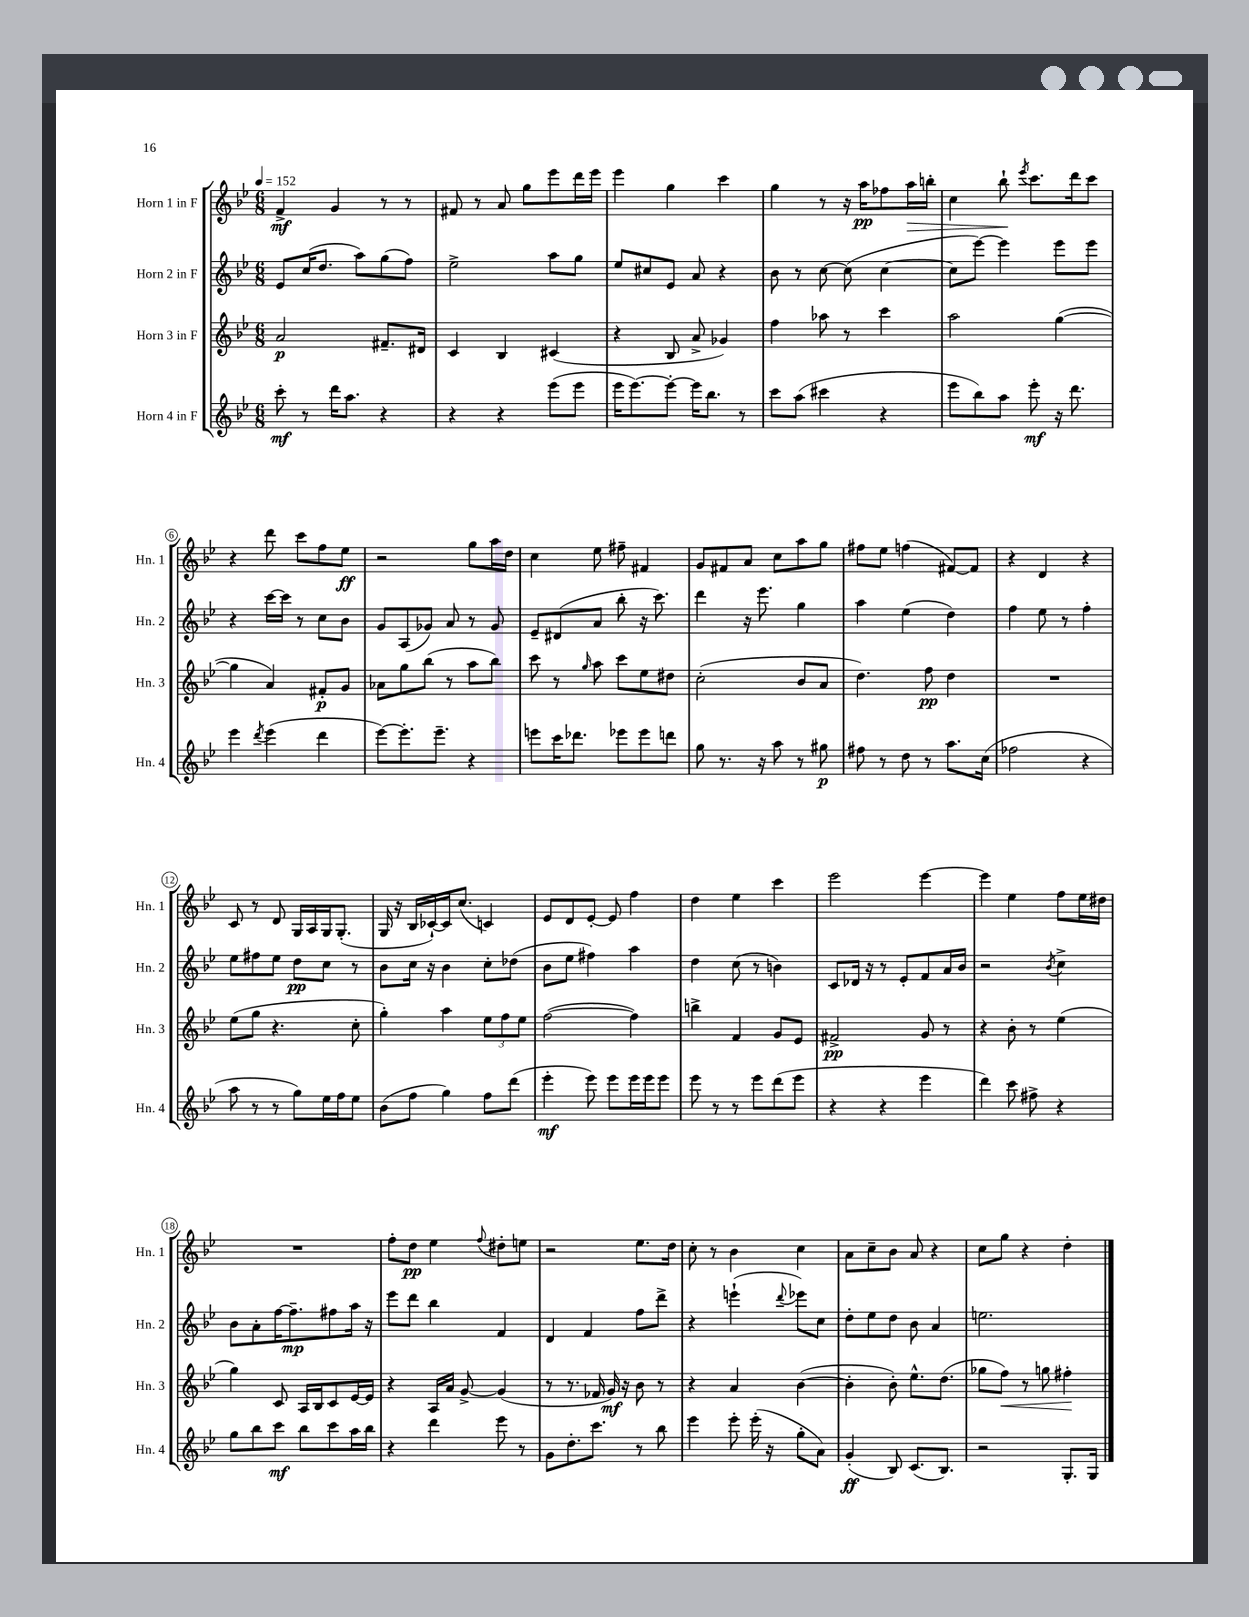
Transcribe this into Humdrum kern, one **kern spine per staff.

**kern	**kern	**kern	**kern
*staff4	*staff3	*staff2	*staff1
*clefG2	*clefG2	*clefG2	*clefG2
*k[b-e-]	*k[b-e-]	*k[b-e-]	*k[b-e-]
*M6/8	*M6/8	*M6/8	*M6/8
*MM152	*MM152	*MM152	*MM152
8ccc'\	2a/	8e-/L	4f^/
8r	.	(16cc/K	.
.	.	8.dd/J	.
16ddd\LK	.	.	4g/
8.aa\J	.	.	.
.	.	8aa\L)	.
4r	8.f#~/L	(8gg\	8r
.	.	8ff\J)	8r
.	16d#/Jk	.	.
=	=	=	=
4r	4c/	2ee-^\	8f#/
.	.	.	8r
4r	4B-/	.	8a/
.	.	.	8gg\L
(8eee-\L	(4c#/	8aa\L	8eee-\
8eee-\J	.	8gg\J	16ddd\L
.	.	.	16eee-\JJ
=	=	=	=
16eee-\LK	4r	8ee-/L	4eee-\
[8.eee-\)	.	.	.
.	.	8cc#/	.
8eee-'\_J	8B-/	8e-/J	4gg\
16eee-\]LK	8a^/	8a/	.
8.bb-\J	.	.	.
.	4g-/)	4r	4ccc\
8r	.	.	.
=	=	=	=
8ccc\L	4ff\	8b-\	4gg\
(8aa\J	.	8r	.
4ccc#\	8aa-\	[8cc\	8r
.	8r	(8cc\]	16r
.	.	.	16aa\LK
4r	4ccc\	[4cc\	8ff-\
.	.	.	16aa\L
.	.	.	16bb'\JJ
=	=	=	=
8eee-\L	2aa\	8cc\]L	4cc\
8bb-\)	.	[8eee-\J)	.
8aa\J	.	4eee-\]	8bb-`\
.	.	.	8qeee-/
8eee-'\	.	.	8.ccc\L
16r	([4gg\	8eee-\L	.
8.ddd\	.	.	16ddd\k
.	.	8eee-\J	8ccc\J
=	=	=	=
4eee-\	4gg\]	4r	4r
8qddd/	.	.	.
(4eee-\	4a/)	[16ccc\LL	8ddd\
.	.	16ccc\]JJ	.
.	.	8r	8ccc\L
4ddd\	8f#'/L	8cc\L	8ff\
.	8g/J	8b-\J	8ee-\J
=	=	=	=
[8eee-\L)	8a-\L	8g/L	2r
8.eee-'\]	8gg\	(8A/	.
.	(8bb-\J	8g-/J)	.
8.eee-~\J	.	.	.
.	8r	8a/	.
4r	8aa\L	8r	8gg\L
.	8bb-\J)	8g-/	16aa\L
.	.	.	16dd\JJ
=	=	=	=
8eee\L	8ccc\	8e-~/L	4cc\
16ccc\K	8r	(8d#/	.
8.ddd-\J	.	.	.
.	16qqgg/	.	.
.	8aa\	8a/J	8ee-\
8eee-\L	8ccc\L	8bb-'\	8ff#~\
8eee-\	8ee-\	16r	4f#/
.	.	8.ccc\)	.
8ddd\J	8dd#\J	.	.
=	=	=	=
8gg\	(2cc'\	4ddd\	8g/L
8.r	.	.	8f#/
.	.	16r	8a/J
16r	.	8.eee-\	.
8aa\	.	.	8cc\L
8r	8b-/L	4gg\	8aa\
8gg#\	8a/J	.	8gg\J
=	=	=	=
8ff#\	4.dd\)	4aa\	8ff#\L
8r	.	.	8ee-\J
8dd\	.	(4ee-\	(4ff\
8r	8ff\	.	.
8.aa\L	4dd\	4dd\)	[8f#/L)
.	.	.	8f#/]J
(16cc\Jk	.	.	.
=	=	=	=
2ff-\	2.r	4ff\	4r
.	.	8ee-\	4d/
.	.	8r	.
4r	.	4ff'\	4r
=	=	=	=
8aa\	(8ee-\L	8ee-\L	8c/
8r	8gg\J	8ff#\	8r
8r	4.r	8ee-\J	8d/
8gg\L)	.	8dd\L	16G/LL
.	.	.	16A/
16ee-\L	.	8cc\J	16G/J
16ff\J	.	.	(8.G'/J
8ee-\J	8cc'\	8r	.
=	=	=	=
(8b-\L	4gg'\)	8b-\L	16G/
.	.	.	16r
8ff\J	.	16cc\Jk	16B-/LL
.	.	16r	[16c-`/)
4gg\)	4aa\	4b-\	16c-/]J
.	.	.	(8.cc/J
8ff\L	12ee-\L	8cc'\L	4c/)
.	12ff\	.	.
(8ddd\J	.	(8dd-\J	.
.	12ee-\J	.	.
=	=	=	=
4eee-'\	([2ff\	8b-\L	8e-/L
.	.	8ee-\J	8d/
8eee-\)	.	4ff#\)	[8e-'/J
8eee-\L	.	.	8e-/]
16eee-\L	4ff\])	4aa\	4ff\
16eee-\J	.	.	.
8eee-\J	.	.	.
=	=	=	=
8eee-\	4bb^\	4dd\	4dd\
8r	.	.	.
8r	4f/	(8cc\	4ee-\
8eee-\L	.	8r	.
(8ddd\	8g/L	4b\)	4ccc\
8eee-\J	8e-/J	.	.
=	=	=	=
4r	2f#^/	8c/L	2eee-\
.	.	16d-/Jk	.
.	.	16r	.
4r	.	8r	.
.	.	8e-'/L	.
4eee-\	8g/	8f/	[4eee-\
.	8r	16a/L	.
.	.	16b-/JJ	.
=	=	=	=
4ddd\)	4r	2r	4eee-\]
8ccc\	8b-'\	.	4ee-\
8ff#^\	8r	.	.
.	.	8qb-/	.
4r	(4ee-\	4cc^\	8ff\L
.	.	.	16ee-\L
.	.	.	16dd#\JJ
=	=	=	=
8gg\L	4gg\)	8b-\L	2.r
8bb-\	.	8a'\	.
8ccc\J	8c/	[16ff\K	.
.	.	8.ff~\]	.
8bb-\L	16A/LL	.	.
.	16B-/J	.	.
8ccc\	8c/	8ff#\	.
16aa\L	[16e-/L	16aa\Jk	.
16bb-\JJ	16e-/]JJ	16r	.
=	=	=	=
4r	4r	8eee-\L	8ff'\L
.	.	8ddd\J	8dd\J
4ddd\	16A/LL	4bb-\	4ee-\
.	16a/JJ	.	.
.	[8g^/	.	.
.	.	.	8qqff/
8eee-\	(4g/]	4f/	8dd#'\L
8r	.	.	8ee\J
=	=	=	=
8g\L	8r	4d/	2r
8.dd'\	8.r	.	.
.	.	4f/	.
8.ccc\J	16f-/	.	.
.	16g/)	.	.
.	16r	.	.
8r	8b-\	8ff\L	8.ee-\L
8bb-\	8r	8ddd^\J	.
.	.	.	16dd\Jk
=	=	=	=
4eee-\	4r	4r	8cc'\
.	.	.	8r
8eee-'\	4a/	(4eee`\	4b-\
(16eee-'\	.	.	.
16r	.	.	.
.	.	8qqddd/	.
8gg'\L	([4b-\	8eee-\L)	4cc\
8a\J)	.	8cc\J	.
=	=	=	=
(4g'/	4b-'\]	8dd'\L	8a\L
.	.	8ee-\	8cc~\
8B-/)	8b-'\)	8dd\J	8b-\J
(8.c/L	8.ee-^^\L	8b-\	8a/
.	.	4a/	4r
8.B-/J)	(8.dd\J	.	.
=	=	=	=
2r	8gg-\L	2.ee\	8cc\L
.	8ff\J)	.	8gg\J
.	8r	.	4r
.	8gg\	.	.
8.G'/L	4ff#'\	.	4dd'\
16G/Jk	.	.	.
==	==	==	==
*-	*-	*-	*-
